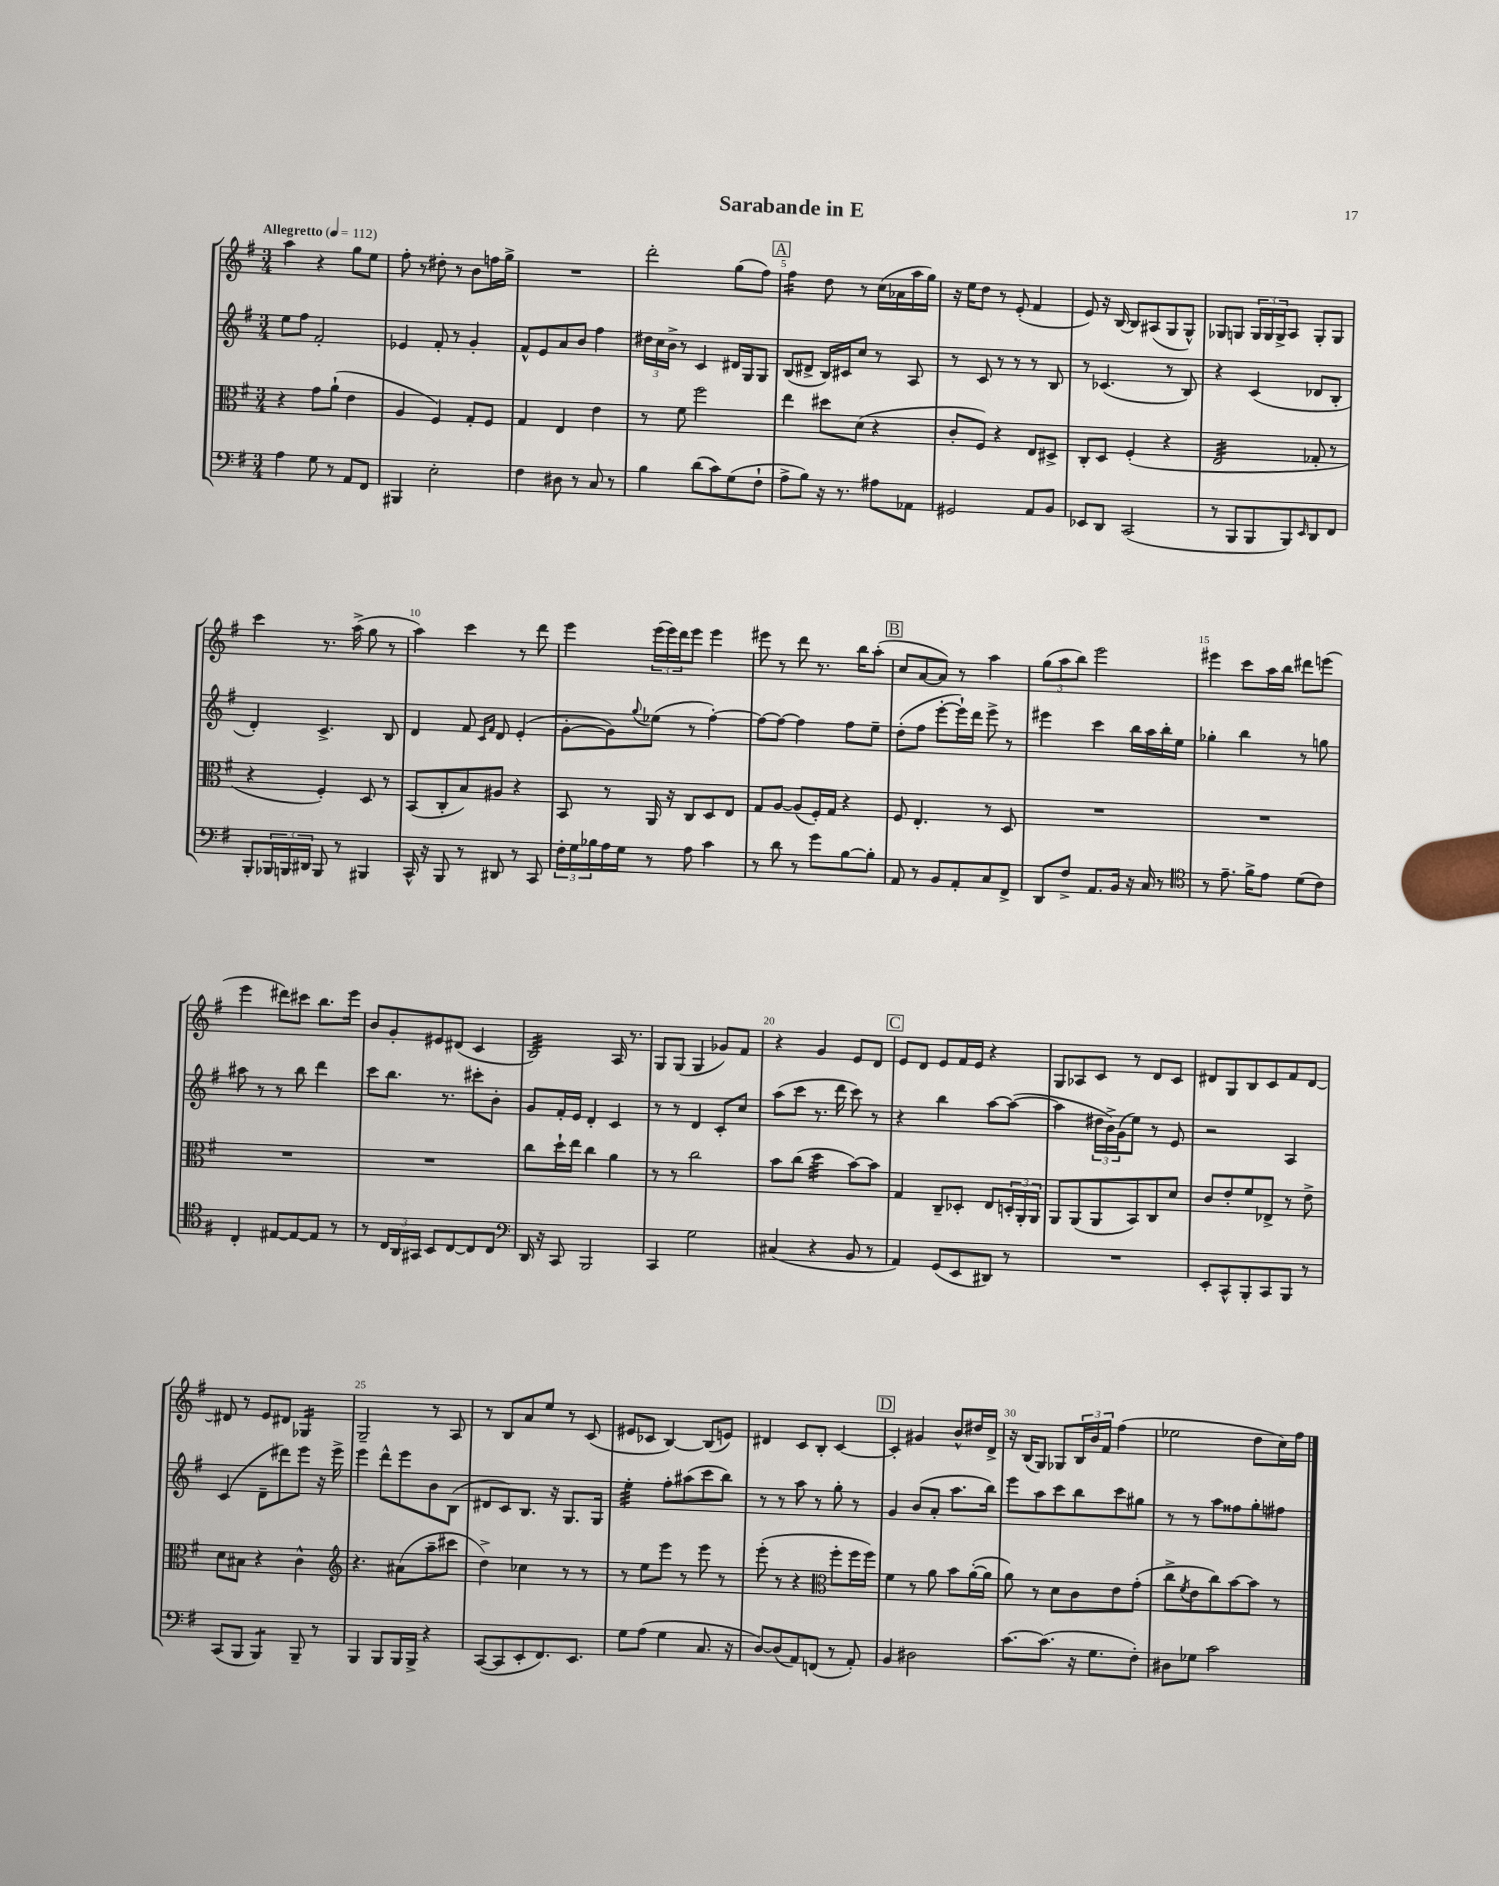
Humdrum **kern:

**kern	**kern	**kern	**kern
*staff4	*staff3	*staff2	*staff1
*clefF4	*clefC3	*clefG2	*clefG2
*k[f#]	*k[f#]	*k[f#]	*k[f#]
*M3/4	*M3/4	*M3/4	*M3/4
*MM112	*MM112	*MM112	*MM112
4A	4r	8ee	4aa
.	.	8ff#	.
8G	8g	2f#'	4r
8r	(8a`	.	.
8AA	4e	.	8gg
8FF#	.	.	8ee
=	=	=	=
4BBB#	4A	4e-	8ff#'
.	.	.	8r
2E'	4F#)	8f#'	8dd#'
.	.	8r	8r
.	8G'	4g'	8b
.	8F#	.	16ff
.	.	.	16gg^
=	=	=	=
4F#	4G	8f#^^	2.r
.	.	8e	.
8D#	4E	8a	.
8r	.	8b	.
8C	4e	4ff#	.
8r	.	.	.
=	=	=	=
4B	8r	24dd#	2ddd'
.	.	24cc	.
.	.	24b^	.
.	8f#	8r	.
(8d	2ff#	4c	.
8c)	.	.	.
(8G	.	16d#	(8gg
.	.	16G	.
8F#`	.	8G	8ff#)
=	=	=	=
8A^	4ee	(8B	4ff#
8B)	.	8d#^	.
16r	8dd#	16B)	8dd
8.r	.	16c#	.
.	(8d	8cc	8r
8A#	4r	8r	(16cc
.	.	.	16a-
8AA-	.	8A	16aa
.	.	.	16gg)
=	=	=	=
2GG#	8c'	8r	16r
.	.	.	16ee
.	8F#)	8c	8dd
.	4r	8r	8r
.	.	8r	(8e'
8AA	8E	8r	4f#
8BB	8D#^	8B	.
=	=	=	=
8EE-	8C'	8r	8e)
8DD	8D	(4.c-	16r
.	.	.	[16B
(2CC	(4F#'	.	8B]
.	.	.	(8A#
.	4r	8r	8G
.	.	8B)	8G^^)
=	=	=	=
8r	2E	4r	8G-
8BBB	.	.	8G
8BBB	.	(4c	24G
.	.	.	24G
.	.	.	24G^
8BBB)	.	.	8A
16qqEE	.	.	.
8DD	8G-'	8d-	8G'
8FF#	8r	8B'	8G
=	=	=	=
8BBB'	4r	4d')	4ccc
24BBB-	.	.	.
24BBB	.	.	.
24DD#	.	.	.
8BBB	4F#')	4.c^	8.r
8r	.	.	.
.	.	.	(16aa^
4BBB#	8D	.	8gg
.	8r	8B	8r
=	=	=	=
16CC^^	(8BB	4d	4aa)
16r	.	.	.
8BBB	8C'	.	.
8r	8B)	8f#	4ccc
.	.	16qqc	.
.	.	16qqf#	.
8DD#	8A#	8d	.
8r	4r	(4e'	8r
8CC	.	.	8ddd
=	=	=	=
24F#'	8BB	[8g'	4eee
24G	.	.	.
24B-	.	.	.
16A	8r	8g])	.
16G	.	.	.
.	.	8qqgg	.
8r	16AA	(8ee-	(24eee
.	.	.	24eee)
.	16r	.	.
.	.	.	24ddd
8A	8C	8r	8eee
4c	8D	[4ff#')	4eee
.	8E	.	.
=	=	=	=
8r	8G	8ff#_	8eee#
8d	[8A	8ff#_	8r
8r	(8A]	4ff#]	8ddd
8g	16F#')	.	8.r
.	16G	.	.
[8B	4r	8ff#	.
.	.	.	16bb
8B']	.	8ee~	(8aa'
=	=	=	=
8AA	8F#	(8dd'	8cc
8r	4.E'	8ff#	[8a
8BB	.	[8eee'	8a])
8AA'	.	16eee`])	8r
.	.	16ddd	.
8C	8r	8eee^	4aa
8FF#^	8D	8r	.
=	=	=	=
8DD	2.r	4eee#	(12gg
.	.	.	12aa
8F#^	.	.	.
.	.	.	12bb)
8.AA	.	4ccc	2eee
16BB	.	.	.
16r	.	16bb	.
16C	.	16aa	.
8r	.	16bb'	.
.	.	16ee	.
=	=	=	=
*clefC4	*	*	*
8r	2.r	4gg-'	4eee#
8.e~	.	.	.
.	.	4bb	8ccc
16f#^	.	.	.
8e	.	.	16aa
.	.	.	16bb
(8d	.	8r	8ddd#
8c)	.	8gg	(8eee
=	=	=	=
4C'	2.r	8aa#	4eee
.	.	8r	.
[8E#	.	8r	8ddd#)
8E#_	.	8bb	8ccc#
8E#]	.	4ddd	8.bb
8r	.	.	.
.	.	.	16eee
=	=	=	=
8r	2.r	8ccc	8b
24C	.	8.bb	8g'
24AA	.	.	.
24GG#	.	.	.
8BB	.	.	8e#
.	.	8.r	.
[8C	.	.	(8d#
8C]	.	8ccc#'	4c
8C	.	8b'	.
=	=	=	=
*clefF4	*	*	*
16DD	8cc	8g	2B)
16r	.	.	.
8CC	16dd`	16f#'	.
.	16ee	16e	.
2BBB	4cc	4d'	.
.	4a	4c	16A
.	.	.	8.r
=	=	=	=
4CC	8r	8r	8G
.	8r	8r	(8G
2G	2cc	4d	4G
.	.	8c'	8g-)
.	.	8cc	8f#
=	=	=	=
(4C#	8b	(8aa	4r
.	(8cc	8ccc	.
4r	4dd	8.r	4g
.	.	16ddd	.
8BB	[8b)	8ccc)	8e
8r	8b]	8r	8d
=	=	=	=
4AA)	4G	4r	8e
.	.	.	8d
(8GG	8C~	4bb	8e
8EE	8D-'	.	16f#
.	.	.	16e
8DD#)	8E	[8aa	4r
8r	24D'	(8aa_	.
.	24AA'	.	.
.	24AA	.	.
=	=	=	=
2.r	8AA	4aa]	8G
.	(8AA	.	8A-
.	8AA	24dd#	8c
.	.	24b^)	.
.	.	(24g	.
.	8BB)	8ee)	8r
.	8C	8r	8d
.	8d	8e	8c
=	=	=	=
8EE'	8c	2r	8d#
8CC^^	8e'	.	8G
8BBB'	8f#	.	8B
8CC	8E-^	.	8c
8BBB	8r	4A	8f#
8r	8e^	.	[8d#
=	=	=	=
(8CC	8d	(4c	8d#]
8BBB	8B#	.	8r
4BBB)	4r	8d~	8e
.	.	8ddd#)	8d#
8BBB~	4c^^	8eee	4G-
8r	.	16r	.
.	.	16eee^	.
=	=	=	=
*	*clefG2	*	*
4BBB	4.r	4eee	2G~
8BBB	.	8ddd^^	.
16BBB	(8a#	8eee	.
16BBB^	.	.	.
4r	8aa~	8b	8r
.	8ccc#	(8B	8A
=	=	=	=
([8CC	4dd^)	8d#	8r
8CC]	.	8c)	8B
8EE'	4cc-	8.B	8a
8.FF#)	.	.	8ee
.	.	16r	.
.	8r	8.G	8r
8.EE	.	.	.
.	8r	.	(8c
.	.	16G	.
=	=	=	=
8G	8r	4ee'	8e#
(8A	8ee	.	8c-
4G	8eee	8ff#'	[4B)
.	8r	(8aa#	.
8.C	8eee	8ccc	(8B]
.	8r	8bb)	8e)
16r	.	.	.
=	=	=	=
[8D)	(8eee'	8r	4d#
(8D]	8r	8r	.
8AA)	4r	8aa	8c
(8FF	.	8r	8B'
*	*clefC3	*	*
8r	8ff#'	8gg'	[4c
8AA')	16ff#	8r	.
.	16ff#)	.	.
=	=	=	=
4BB	4f#	4g	4c']
2D#	8r	(8b	4g#
.	8a	8a'	.
.	8b	8.aa	8b^^
.	([16a'	.	16dd#
.	16a]	16bb)	16d^
=	=	=	=
[8.c	8a)	8eee	16r
.	.	.	(16B
.	8r	8aa	8G)
(8.c]	.	.	.
.	8d	8ccc	8G-
16r	8c	8bb	24B
.	.	.	24b
8.G	.	.	.
.	.	.	24f#
.	8e	8ccc	(4ff#
8F#')	(8g'	8gg#	.
=	=	=	=
8D#	8cc^	8r	2ee-
.	8qf#	.	.
8G-	8e	8r	.
2c	8cc)	8aa	.
.	[8b	8ff##	.
.	8b]	8gg'	8dd
.	8r	8ff#	16cc)
.	.	.	16ff#
==	==	==	==
*-	*-	*-	*-
